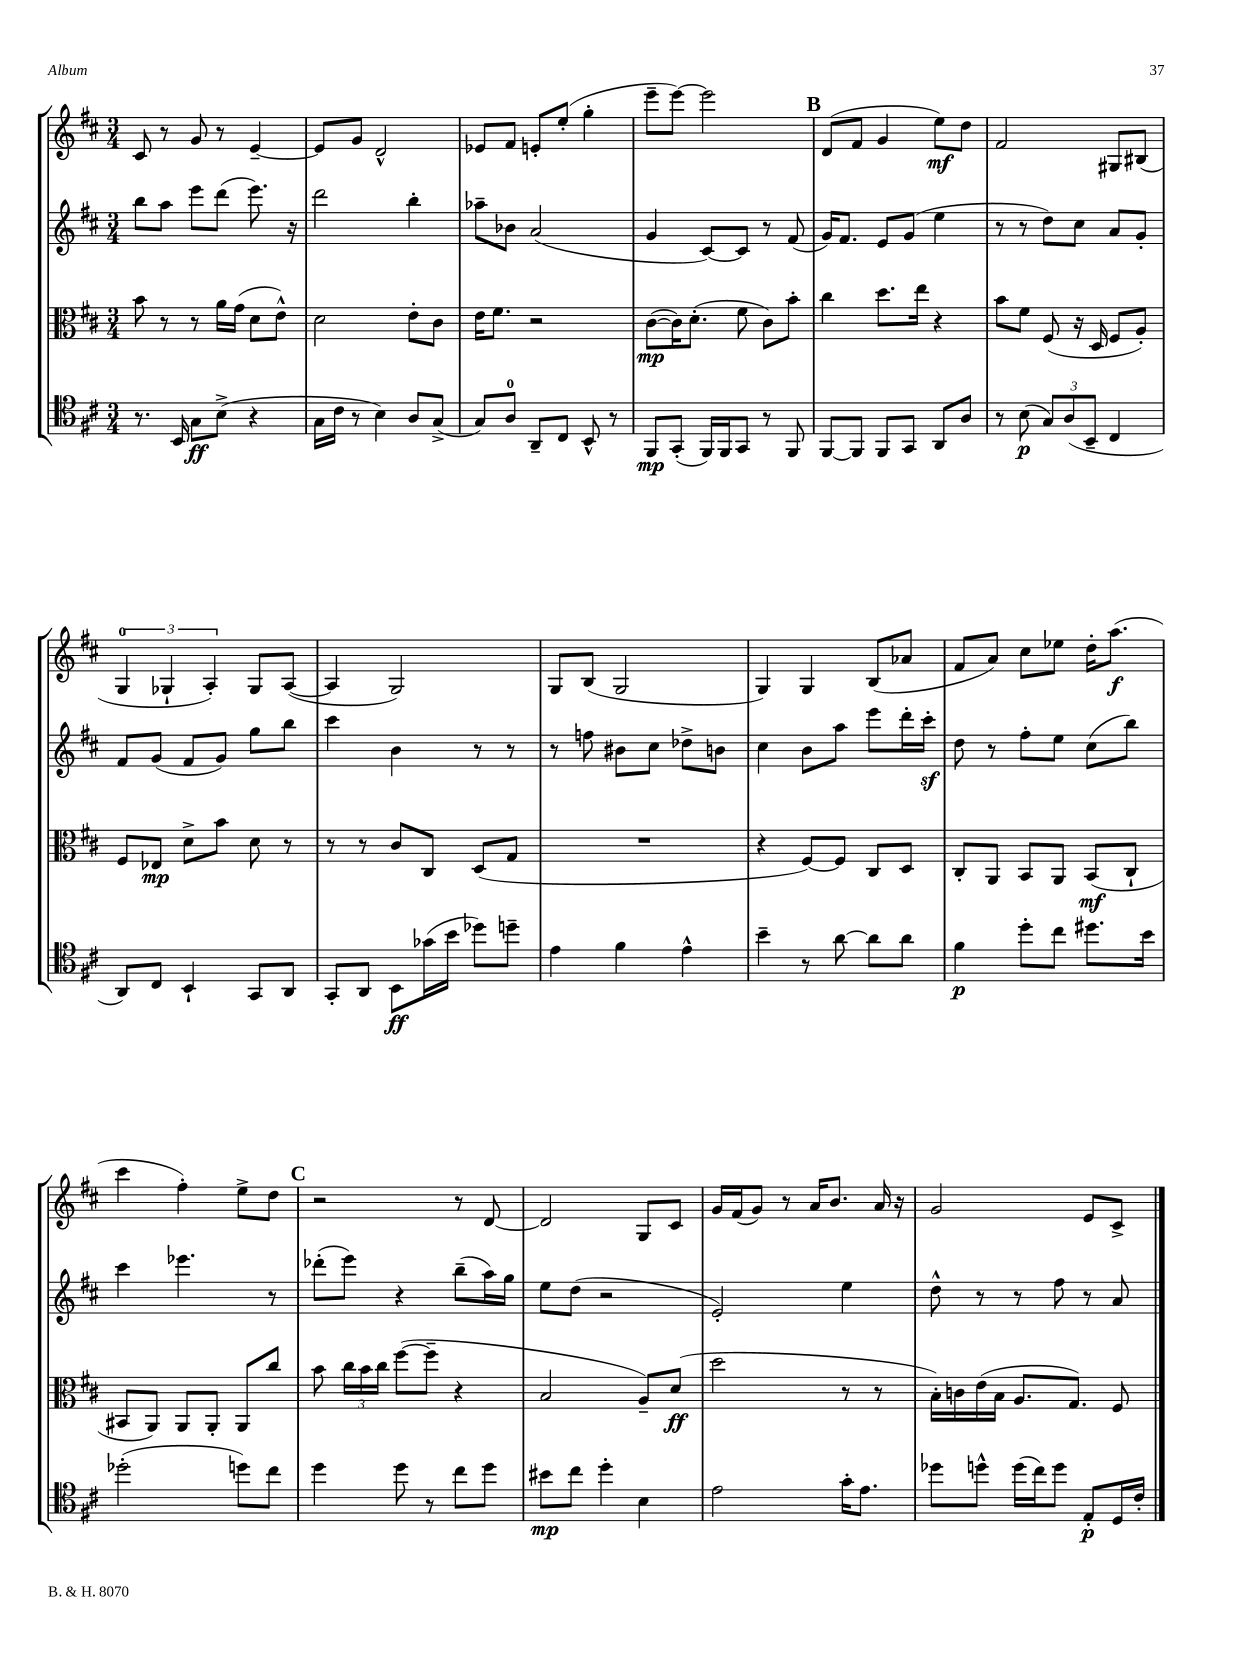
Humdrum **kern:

**kern	**kern	**kern	**kern
*staff4	*staff3	*staff2	*staff1
*clefC4	*clefC3	*clefG2	*clefG2
*k[f#c#]	*k[f#c#]	*k[f#c#]	*k[f#c#]
*M3/4	*M3/4	*M3/4	*M3/4
8.r	8b	8bb	8c#
.	8r	8aa	8r
16BB	.	.	.
8G	8r	8eee	8g
(8B^	16a	(8ddd	8r
.	(16g	.	.
4r	8d	8.eee)	[4e~
.	8e^^)	.	.
.	.	16r	.
=	=	=	=
16G	2d	2ddd	8e]
16c#	.	.	.
8r	.	.	8g
4B)	.	.	2d^^
8A	8e'	4bb'	.
(8G^	8c#	.	.
=	=	=	=
8G)	16e	8aa-~	8e-
.	8.f#	.	.
8A	.	8b-	8f#
8AA~	2r	(2a	8e'
8C#	.	.	(8ee'
8BB^^	.	.	4gg'
8r	.	.	.
=	=	=	=
8FF#	([8c#	4g	8eee~
(8GG'	16c#])	.	[8eee)
.	(8.d'	.	.
16FF#)	.	[8c#)	2eee]
16FF#	.	.	.
8GG	8f#	8c#]	.
8r	8c#)	8r	.
8FF#	8b'	(8f#	.
=	=	=	=
[8FF#	4cc#	16g)	(8d
.	.	8.f#	.
8FF#]	.	.	8f#
8FF#	8.dd	8e	4g
8GG	.	(8g	.
.	16ee	.	.
8AA	4r	4ee	8ee)
8A	.	.	8dd
=	=	=	=
8r	8b	8r	2f#
(8B	8f#	8r	.
12G)	(8F#	8dd)	.
(12A	.	.	.
.	16r	8cc#	.
12BB~	.	.	.
.	16D	.	.
4C#	8F#	8a	8G#
.	8A')	8g'	(8B#
=	=	=	=
8AA)	8F#	8f#	6G
8C#	8E-	(8g	.
.	.	.	6G-`
4BB`	8d^	8f#	.
.	.	.	6A')
.	8b	8g)	.
8GG	8d	8gg	8G-
8AA	8r	8bb	([8A
=	=	=	=
8GG'	8r	4ccc#	4A]
8AA	8r	.	.
8BB	8c#	4b	2G)
(16g-	8C#	.	.
16b	.	.	.
8dd-)	(8D	8r	.
8dd~	8G	8r	.
=	=	=	=
4e	2.r	8r	8G
.	.	8ff	(8B
4f#	.	8b#	2G
.	.	8cc#	.
4e^^	.	8dd-^	.
.	.	8b	.
=	=	=	=
4b~	4r	4cc#	4G)
8r	[8F#)	8b	4G
[8a	8F#]	8aa	.
8a]	8C#	8eee	(8B
8a	8D	16ddd'	8a-
.	.	16ccc#'	.
=	=	=	=
4f#	8C#'	8dd	8f#
.	8AA	8r	8a)
8dd'	8BB	8ff#'	8cc#
8cc#	8AA	8ee	8ee-
8.dd#	(8BB	(8cc#	16dd'
.	.	.	(8.aa
.	8C#`	8bb)	.
16b	.	.	.
=	=	=	=
(2dd-'	8BB#	4ccc#	4ccc#
.	8AA)	.	.
.	8AA	4.eee-	4ff#')
.	8AA'	.	.
8dd)	8AA	.	8ee^
8cc#	8cc#	8r	8dd
=	=	=	=
4dd	8b	(8ddd-'	2r
.	24cc#	8eee)	.
.	24b	.	.
.	24cc#	.	.
8dd	([8ff#	4r	.
8r	8ff#~]	.	.
8cc#	4r	(8bb~	8r
8dd	.	16aa)	[8d
.	.	16gg	.
=	=	=	=
8b#	2B	8ee	2d]
8cc#	.	(8dd	.
4dd'	.	2r	.
4B	8A~)	.	8G
.	(8d	.	8c#
=	=	=	=
2e	2dd	2e')	16g
.	.	.	(16f#
.	.	.	8g)
.	.	.	8r
.	.	.	16a
.	.	.	8.b
16g'	8r	4ee	.
8.e	.	.	.
.	8r	.	16a
.	.	.	16r
=	=	=	=
8dd-	16B')	8dd^^	2g
.	16c	.	.
8dd^^	(16e	8r	.
.	16B	.	.
(16dd	8.A	8r	.
16cc#)	.	.	.
8dd	.	8ff#	.
.	8.G)	.	.
8E'	.	8r	8e
16D	8F#	8a	8c#^
16c#'	.	.	.
==	==	==	==
*-	*-	*-	*-
